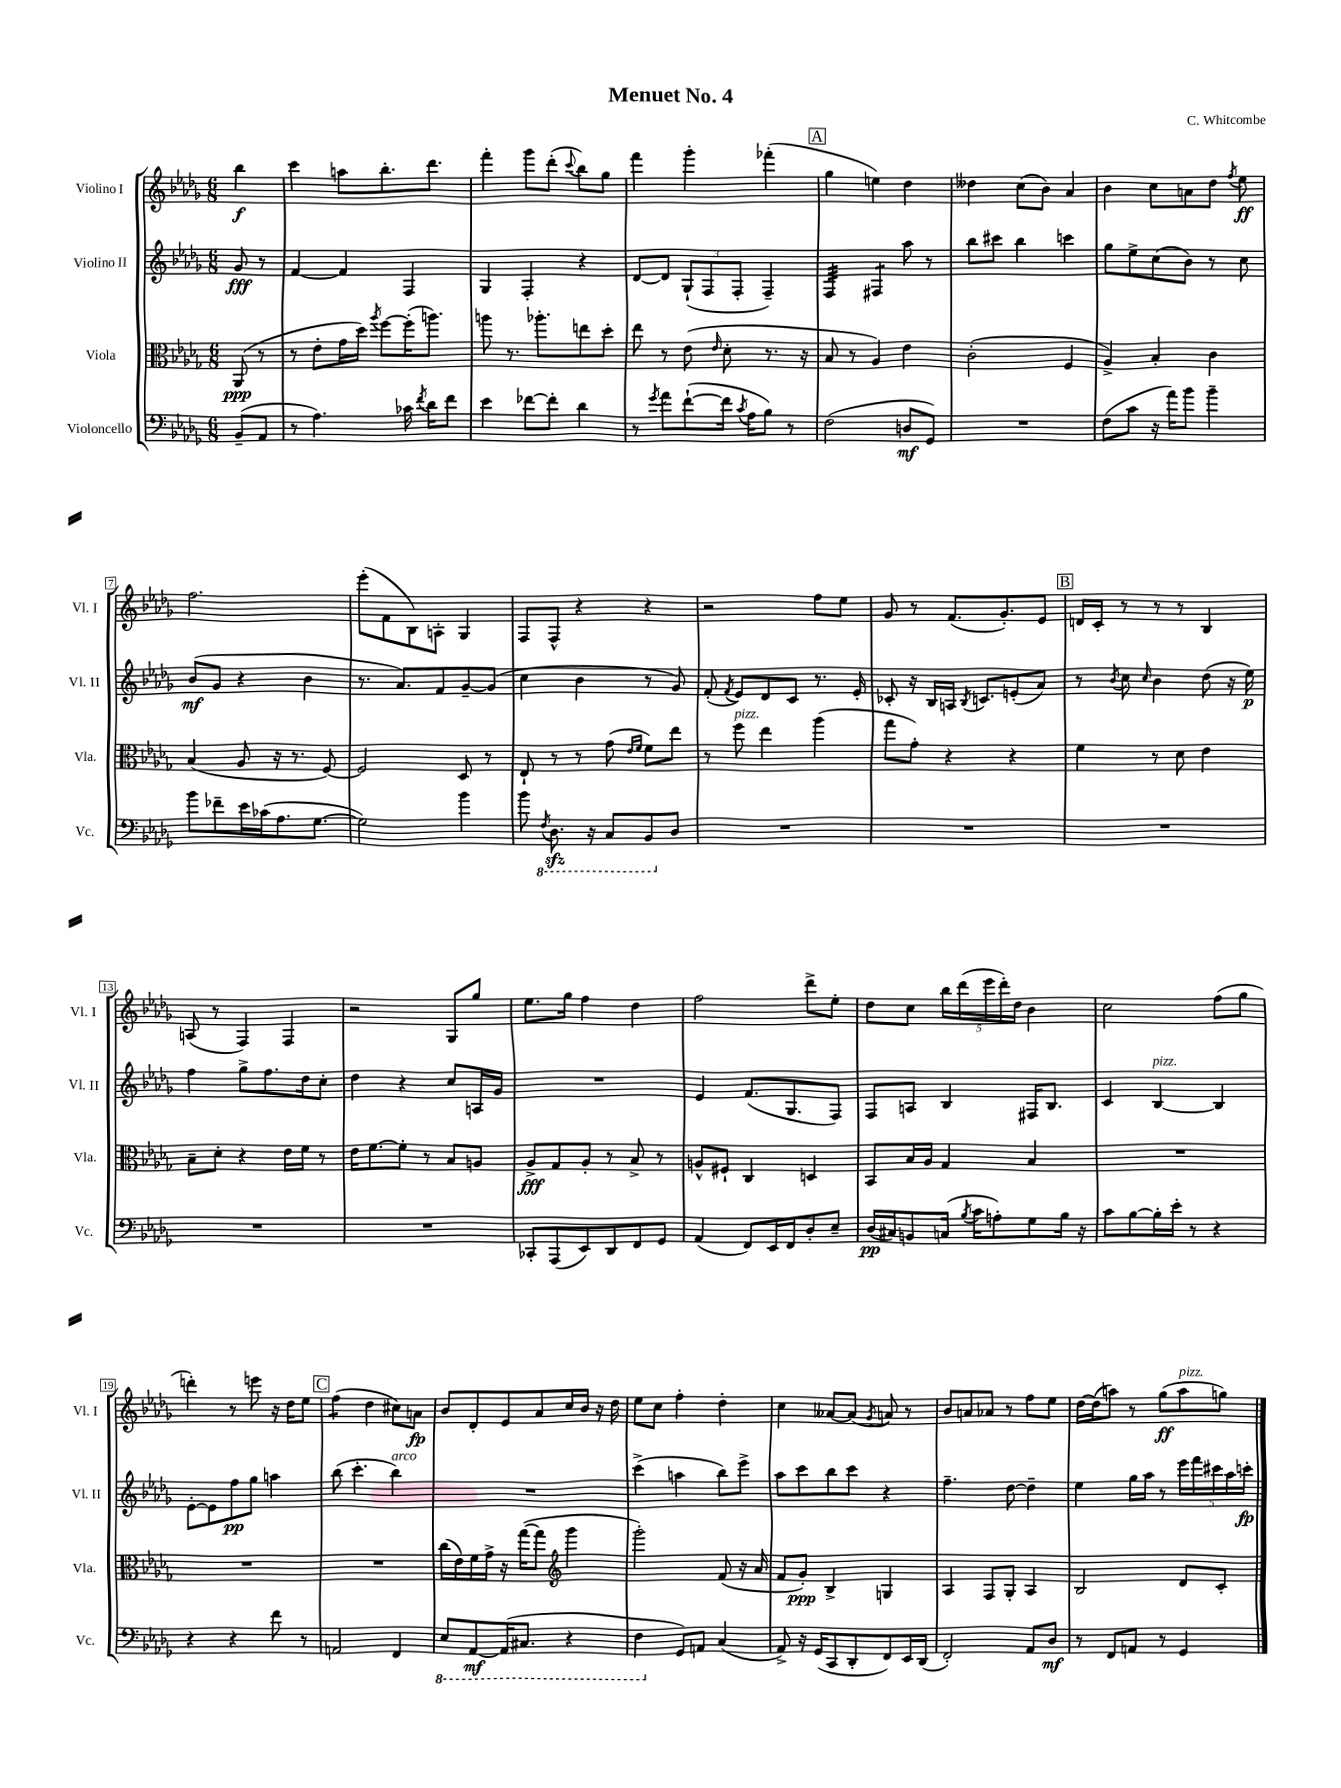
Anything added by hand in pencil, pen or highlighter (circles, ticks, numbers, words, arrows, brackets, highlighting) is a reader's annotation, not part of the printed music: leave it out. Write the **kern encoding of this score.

**kern	**kern	**kern	**kern
*staff4	*staff3	*staff2	*staff1
*clefF4	*clefC3	*clefG2	*clefG2
*k[b-e-a-d-g-]	*k[b-e-a-d-g-]	*k[b-e-a-d-g-]	*k[b-e-a-d-g-]
*M6/8	*M6/8	*M6/8	*M6/8
(8BB-~/L	(8AA-/	8g-/	4bb-\
8AA-/J	8r	8r	.
=	=	=	=
8r	8r	[4f/	4ccc\
4.A-\)	8e-'\L	.	.
.	16g-\L	4f/]	8aa\L
.	16dd-\JJ)	.	.
.	8qaa-/	.	.
.	[8ff\L	.	8.bb-'\
16c-\	(16ff'\]K	4F/	.
8qf/	.	.	.
16d-\LK	8.aa\J)	.	8.ddd-\J
8f\J	.	.	.
=	=	=	=
4e-\	8aa\	4G-/	4fff'\
.	8.r	.	.
[8f-\L	.	4F'/	8ggg-\L
.	8.aa-'\L	.	.
8f-'\]J	.	.	(8ddd-'\J
.	.	.	8qqccc/
4d-\	8ee\	4r	8bb-\L)
.	8dd-'\J	.	8gg-\J
=	=	=	=
8r	8ee-\	[8d-/L	4fff\
8qg-/	.	.	.
8a-\L	8r	8d-/]J	.
([8f`\	(8e-\	(12G-`/L	4ggg-'\
.	.	12F/	.
.	16qqe-/	.	.
16f\]Jk	8d-'\	.	.
.	.	12F'/J	.
8qc/	.	.	.
16A-\LK	.	.	.
8B-\J)	8.r	4F~/)	(4fff-'\
8r	.	.	.
.	16r	.	.
=	=	=	=
(2F\	8B-/	4F/	4gg-\
.	8r	.	.
.	4A-/)	4F#/	4ee\)
8D/L	4e-\	8aa-\	4dd-\
8GG-/J)	.	8r	.
=	=	=	=
2.r	(2c'\	8bb-\L	4dd--\
.	.	8ccc#\J	.
.	.	4bb-\	(8cc\L
.	.	.	8b-\J)
.	4F/	4ccc\	4a-/
=	=	=	=
(8F\L	4A-^/)	8gg-\L	4b-\
8c\J	.	8ee-^\	.
16r	4B-'/	(8cc\	8cc\L
16a-\LK)	.	.	.
8b-\J	.	8b-\J)	8a\
4b-~\	4c\	8r	8dd-\J
.	.	.	8qff/
.	.	8cc\	8ee-\
=	=	=	=
8b-\L	(4B-/	(8b-/L	2.ff\
8f-~\	.	8g-/J	.
16e-\L	8A-/	4r	.
(16c-\J	.	.	.
8.A-\	16r	.	.
.	8.r	.	.
.	.	4b-\	.
[8.G-\J	.	.	.
.	[8F/)	.	.
=	=	=	=
2G-\])	2F/]	8.r	(8eee-'\L
.	.	.	8f\
.	.	8.a-/L)	.
.	.	.	8B-\)
.	.	8f/	8A'\J
4b-\	8D-/	[8g-~/	4G-/
.	8r	(8g-/]J	.
=	=	=	=
8b-\	8E-`/	4cc\	8F/L
8qFF/	.	.	.
8.DD-\	8r	.	8F^^/J
.	8r	4b-\	4r
16r	.	.	.
8CC/L	(8g-\	.	.
.	16qqe-/LL	.	.
.	16qqf/JJ	.	.
8BBB-/	8f\L)	8r	4r
8D-/J	8ee-\J	8g-/)	.
=	=	=	=
2.r	8r	(8f'/	2r
.	.	8qf/	.
.	8ff\	8e-/L)	.
.	4ee-\	8d-/	.
.	.	8c/J	.
.	(4aa-\	8.r	8ff\L
.	.	.	8ee-\J
.	.	16e-'/	.
=	=	=	=
2.r	8gg-\L	8c-'/	8g-/
.	8g-'\J)	16r	8r
.	.	16B-/LL	.
.	4r	16A/JJ	(8.f/L
.	.	8qB-/	.
.	.	8.c/L	.
.	.	.	8.g-'/)
.	4r	(8e'/	.
.	.	8a-/J)	8e-/J
=	=	=	=
2.r	4f\	8r	16d/LL
.	.	.	16c'/JJ
.	.	8qb-/	.
.	.	8cc\	8r
.	.	16qqcc/	.
.	8r	4b-\	8r
.	8d-\	.	8r
.	4e-\	(8dd-\	4B-/
.	.	16r	.
.	.	16ee-\)	.
=	=	=	=
2.r	8B-~\L	4ff\	(8A/
.	8d-'\J	.	8r
.	4r	8gg-^\L	4F/)
.	.	8.ff\	.
.	16e-\LL	.	4F/
.	16f\JJ	16dd-\k	.
.	8r	8cc'\J	.
=	=	=	=
2.r	16e-\LK	4dd-\	2r
.	[8.f\	.	.
.	8f'\]J	4r	.
.	8r	.	.
.	8B-/L	8cc/L	8G-/L
.	8A/J	16A/L	8gg-/J
.	.	16g-/JJ	.
=	=	=	=
8CC-'/L	8A-^/L	2.r	8.ee-\L
(8AAA-/	8G-/	.	.
.	.	.	16gg-\Jk
8EE-/)	8A-'/J	.	4ff\
8DD-/	8r	.	.
8FF/	8B-^/	.	4dd-\
8GG-/J	8r	.	.
=	=	=	=
(4AA-/	8A^^/L	4e-/	2ff\
.	8F#`/J	.	.
8FF/L)	4C/	(8.f/L	.
16EE-/L	.	.	.
16FF/J	.	8.G-/	.
8D-'/	4D/	.	8ddd-^\L
8E-~/J	.	8F/J)	8ee-'\J
=	=	=	=
(16D-/LL	8BB-/L	8F/L	8dd-\L
16C#/J)	.	.	.
8BB/	16B-/L	8A/J	8cc\J
.	16A-/JJ	.	.
(16C/Jk	4G-/	4B-/	20bb-\LL
.	.	.	(20ddd-\
8qB-/	.	.	.
16c\LK	.	.	.
.	.	.	20eee-\
8A'\)	.	.	.
.	.	.	20ddd-'\)
.	.	.	20dd-\JJ
8G-\	4B-/	16F#/LK	4b-\
.	.	8.B-/J	.
16B-\Jk	.	.	.
16r	.	.	.
=	=	=	=
8c\L	2.r	4c/	2cc\
[8B-\	.	.	.
16B-'\]L	.	[4B-/	.
16e-'\JJ	.	.	.
8r	.	.	.
4r	.	4B-/]	(8ff\L
.	.	.	8gg-\J
=	=	=	=
4r	2.r	[8e-'\L	4ddd'\)
.	.	8e-\]	.
4r	.	8ff\	8r
.	.	8gg-\J	8eee\
8f\	.	4aa\	16r
.	.	.	16dd-\LK
8r	.	.	8ee-\J
=	=	=	=
2AA/	2.r	(8bb-\	(4ff\
.	.	4.ccc'\	.
.	.	.	4dd-\
4FF/	.	4bb-\)	8cc#\L)
.	.	.	8a\J
=	=	=	=
8EE-/L	(16cc\LL	2.r	8b-/L
.	16e-\)	.	.
[8AAA-/	16f\	.	8d-'/
.	16g-^\JJ	.	.
(16AAA-/]K	16r	.	8e-/
8.CC#/J	([16gg-\LK	.	.
.	8gg-\]J	.	8a-/
*	*clefG2	*	*
4r	4ggg-\	.	16cc/L
.	.	.	16b-/JJ
.	.	.	16r
.	.	.	16dd-\
=	=	=	=
4FF\	2ggg-'\)	(4ccc^\	8ee-\L
.	.	.	8cc\J
8GG-/L)	.	4aa\	4ff'\
8AA/J	.	.	.
(4C/	(8f/	8bb-\L)	4dd-'\
.	16r	8eee-^\J	.
.	16a-/	.	.
=	=	=	=
8AA-^/)	8f/L	8aa-\L	4cc\
16r	8g-'/J)	8ccc\	.
(16GG-/LK	.	.	.
8CC/	4B-^/	8bb-\	[8a--/L
8DD-'/	.	8ccc\J	(8a--/]J
.	.	.	8qg-/
8FF/)	4G/	4r	8a/)
16EE-/L	.	.	8r
(16DD-/JJ	.	.	.
=	=	=	=
2FF'/)	4A-/	4.ff~\	8b-/L
.	.	.	8a/
.	8F/L	.	8a-/J
.	8G-'/J	[8dd-\	8r
8AA-/L	4A-/	4dd-~\]	8ff\L
8D-/J	.	.	8ee-\J
=	=	=	=
8r	2B-/	4ee-\	[16dd-\LL
.	.	.	(16dd-\]J
8FF/L	.	.	8aa\J)
8AA/J	.	16gg-\LL	8r
.	.	16aa-\JJ	.
8r	.	8r	(8gg-\L
4GG-/	8d-/L	20eee-\LL	8aa\
.	.	20fff\	.
.	.	20ccc#\	.
.	8c'/J	.	8gg\J)
.	.	20aa-\	.
.	.	20ccc'\JJ	.
==	==	==	==
*-	*-	*-	*-
